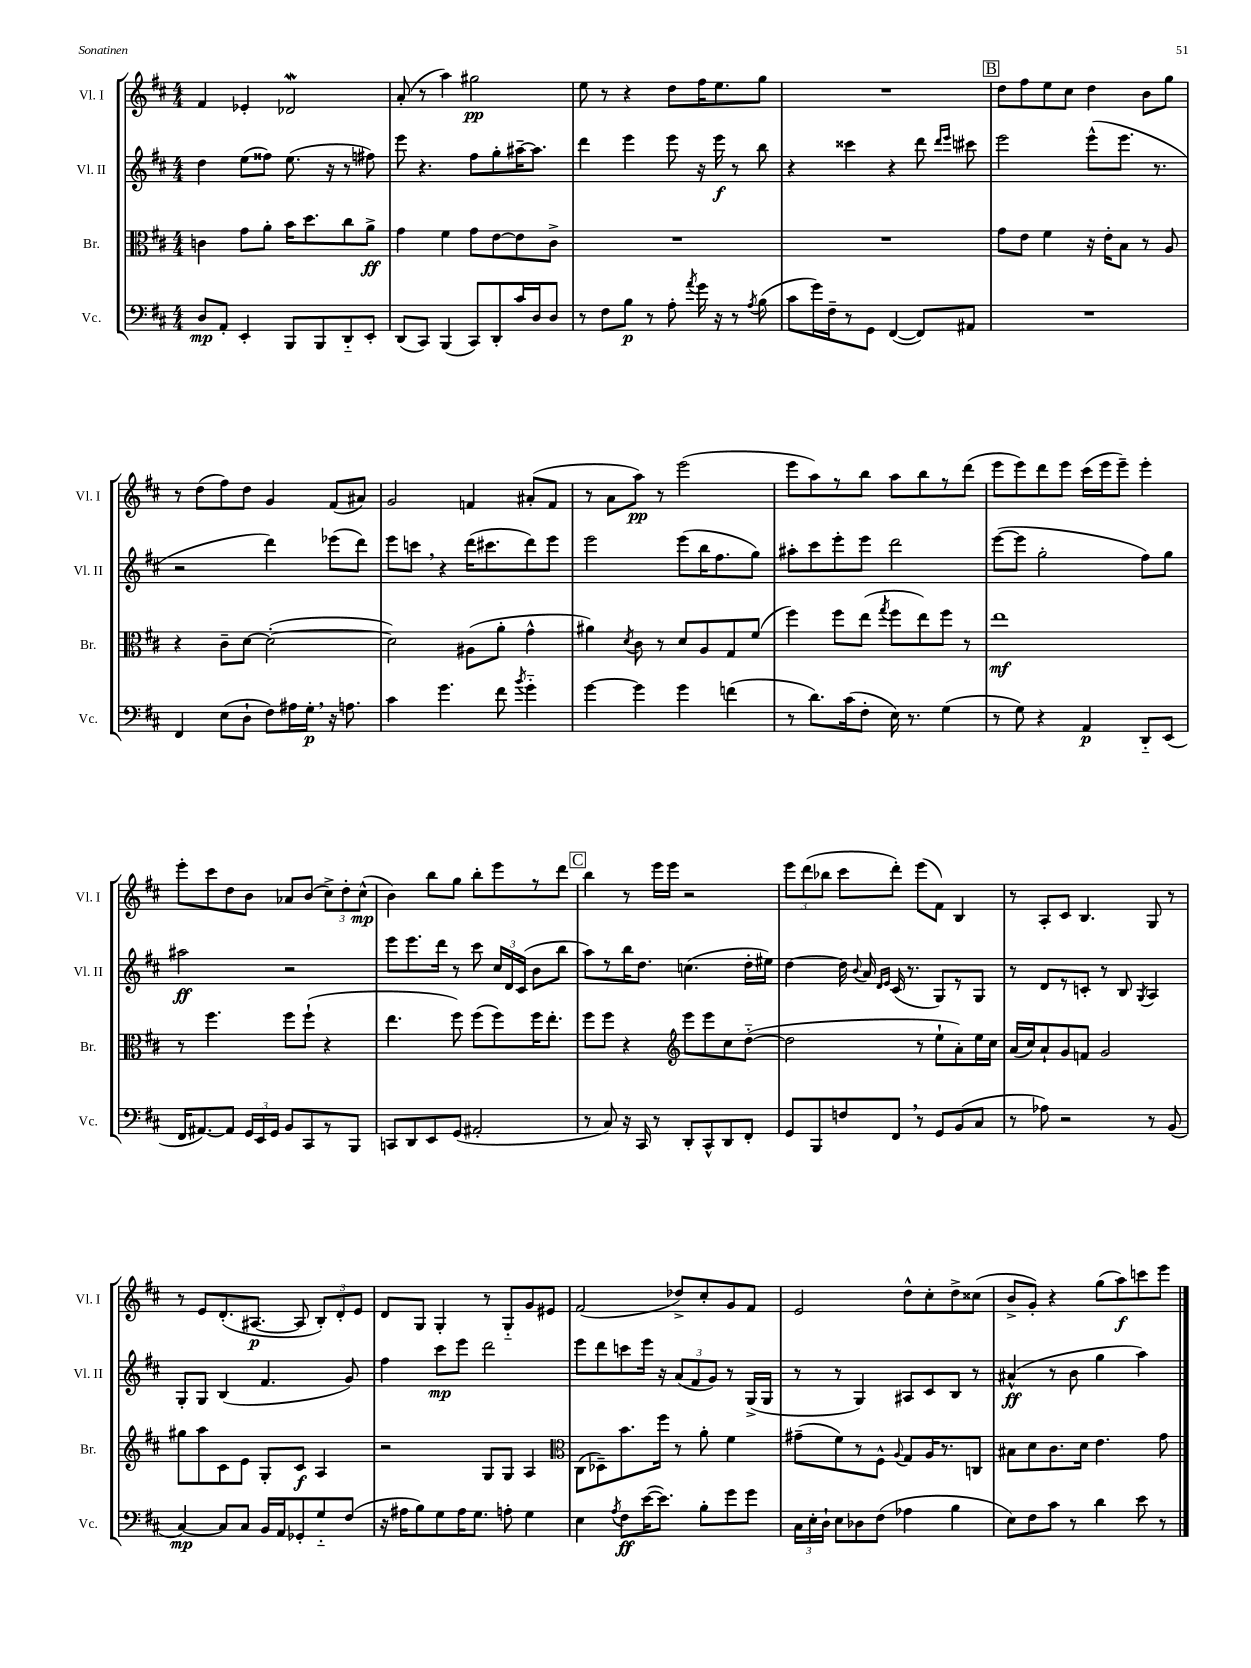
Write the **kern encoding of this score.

**kern	**kern	**kern	**kern
*staff4	*staff3	*staff2	*staff1
*clefF4	*clefC3	*clefG2	*clefG2
*k[f#c#]	*k[f#c#]	*k[f#c#]	*k[f#c#]
*M4/4	*M4/4	*M4/4	*M4/4
8D/L	4c\	4dd\	4f#/
8AA'/J	.	.	.
4EE'/	8g\L	(8ee\L	4e-'/
.	8a'\J	8ff##\J)	.
8BBB/L	16b\LK	(8.ee\	2d-/
.	8.dd\	.	.
8BBB/	.	.	.
.	.	16r	.
8DD'~/	8cc#\	8r	.
8EE'/J	8a^\J	8ff#\)	.
=	=	=	=
(8DD/L	4g\	8eee\	(8a'/
8CC#/J)	.	4.r	8r
(4BBB/	4f#\	.	4aa\)
8CC#/L)	8g\L	8ff#\L	2gg#\
8DD'/	[8e\	8gg'\	.
16c#/L	8e\]	[16aa#~\K	.
16D/J	.	8.aa#\]J	.
8D/J	8c#^\J	.	.
=	=	=	=
8r	1r	4ddd\	8ee\
8F#\L	.	.	8r
8B\J	.	4eee\	4r
8r	.	.	.
8A'\	.	8eee\	8dd\L
8qa/	.	.	.
16g\	.	16r	16ff#\K
16r	.	16eee\	8.ee\
8r	.	8r	.
8qA/	.	.	.
(8B\	.	8bb\	8gg\J
=	=	=	=
8c#\L	1r	4r	1r
16g\L)	.	.	.
16F#~\J	.	.	.
8r	.	4ccc##\	.
8GG\J	.	.	.
([4FF#/	.	4r	.
8FF#/]L)	.	8ddd\	.
.	.	16qqddd/LL	.
.	.	16qqeee/JJ	.
8AA#/J	.	8ccc#\	.
=	=	=	=
1r	8g\L	2eee\	8dd\L
.	8e\J	.	8ff#\
.	4f#\	.	8ee\
.	.	.	8cc#\J
.	16r	(8eee^^\L	4dd\
.	16e'\LK	.	.
.	8B\J	8.eee\J	.
.	8r	.	8b\L
.	.	8.r	.
.	8A/	.	8gg\J
=	=	=	=
4FF#/	4r	2r	8r
.	.	.	(8dd\L
(8E\L	8c#~\L	.	8ff#\)
8D`\J	[8d\J	.	8dd\J
8F#\L)	(2d'\_	4ddd\)	4g/
16A#\L	.	.	.
16G'\JJ	.	.	.
16r	.	(8eee-\L	(8f#/L
8.A\	.	.	.
.	.	8ddd\J)	8a#/J)
=	=	=	=
4c#\	2d\])	8eee\L	2g/
.	.	8ccc\J	.
4.g\	.	4r	.
.	(8A#\L	(16ddd\LK	4f/
.	.	8.ccc#\	.
8f#\	8a'\J	.	.
8qb/	.	.	.
4g'~\	4g^^\	8ddd\)	(8a#'/L
.	.	8eee\J	8f/J
=	=	=	=
[4g\	4a#\)	2eee\	8r
.	.	.	8a\L
.	8qd/	.	.
4g\]	8c#\	.	8aa\J)
.	8r	.	8r
4g\	8d/L	(8eee\L	(2eee\
.	8A/	16bb\K	.
.	.	8.ff#\	.
(4f\	8G/	.	.
.	(8f#/J	8gg\J)	.
=	=	=	=
8r	4ff#\)	8aa#'\L	8eee\L
8.d\L)	.	8ccc#\	8aa\)
.	8ff#\L	8eee'\	8r
(16c#\k	.	.	.
8F#'\J	(8ee\J	8eee\J	8bb\J
.	8qgg/	.	.
16E\)	8ff#\L	2ddd\	8aa\L
8.r	.	.	.
.	8ee\)	.	8bb\
(4G\	8ff#\J	.	8r
.	8r	.	(8ddd\J
=	=	=	=
8r	1ee	([8eee\L	8eee\L
8G\)	.	8eee\]J	8eee\)
4r	.	2gg'\	8ddd\
.	.	.	8eee\J
4AA/	.	.	(16ccc#\LL
.	.	.	16eee\J
.	.	.	8eee~\J)
8DD'~/L	.	8ff#\L)	4eee'\
(8EE/J	.	8gg\J	.
=	=	=	=
16FF#/LK	8r	2aa#\	8eee'\L
[8.AA#/)	.	.	.
.	4.ff#\	.	8ccc#\
8AA#/]J	.	.	8dd\
24GG/LL	.	.	8b\J
24EE/	.	.	.
24GG/JJ	.	.	.
8BB/L	8ff#\L	2r	8a-/L
8CC#/	(8ff#`\J	.	(8b/J
8r	4r	.	12cc#^\L)
.	.	.	12dd'\
8BBB/J	.	.	.
.	.	.	(12cc#^^\J
=	=	=	=
8CC/L	4.ee\	8eee\L	4b\)
8DD/	.	8.eee\	.
8EE/	.	.	8bb\L
.	.	16ddd\Jk	.
(8GG/J	8ff#\)	8r	8gg\J
2AA#'/	(8ff#\L	8ccc#\	8bb'\L
.	8ff#\)	24cc#/LL	8eee\
.	.	24d/	.
.	.	(24c#/JJ	.
.	16ff#\K	8b\L	8r
.	8.ee'\J	.	.
.	.	8bb\J	8ddd\J
=	=	=	=
8r	8ff#\L	8aa\L)	4bb\
8C#/)	8ff#\J	8r	.
16r	4r	16bb\K	8r
16CC#/	.	8.dd\J	.
8r	.	.	16eee\LL
.	.	.	16eee\JJ
*	*clefG2	*	*
8DD'/L	8eee\L	(4.cc\	2r
8CC#^^/	8eee\	.	.
8DD/	8cc#\	.	.
8FF#'/J	([8dd'~\J	16dd'\LL	.
.	.	16ee#\JJ)	.
=	=	=	=
8GG/L	2dd\]	[4dd\	12eee\L
.	.	.	(12ddd\
8BBB/	.	.	.
.	.	.	12bb-\J
8F/	.	16dd\]	8ccc#\L
.	.	8qqb/	.
.	.	16a/	.
.	.	16qqd/LL	.
.	.	16qqe/JJ	.
8FF#/J	.	(16c#/	8ddd'\J)
.	.	8.r	.
8r	8r	.	(8eee\L
8GG/L	8ee`\L	8G/L)	8f#\J)
(8BB/	8a'\)	8r	4B/
8C#/J	16ee\L	8G/J	.
.	16cc#\JJ	.	.
=	=	=	=
8r	(16a/LL	8r	8r
.	16cc#/J)	.	.
8A-\)	8a`/	8d/L	8A'/L
2r	8g/	8r	8c#/J
.	8f/J	8c'/J	4.B/
.	2g/	8r	.
.	.	8B/	.
.	.	8qG/	.
8r	.	4A/	8G/
(8BB/	.	.	8r
=	=	=	=
[4C#/)	8gg#\L	8G'/L	8r
.	8aa\	8G/J	8e/L
8C#/]L	8c#\	(4B/	(8.d'/
8C#/J	8e\J	.	.
.	.	.	[8.A#/J
16BB/LL	8G'/L	4.f#/	.
16AA/J	.	.	.
8GG-'/	8c#/J	.	8A#/]
8G'~/	4A/	.	12B'/L)
.	.	.	12d'/
(8F#/J	.	8g/)	.
.	.	.	12e/J
=	=	=	=
16r	2r	4ff#\	8d/L
16A#\LK	.	.	.
8B\)	.	.	8G/J
8G\	.	8ccc#\L	4G'/
16A#\K	.	8eee\J	.
8.G\J	.	.	.
.	8G/L	2ddd\	8r
8A'\	8G/J	.	8G'~/L
4G\	4A/	.	8g/
.	.	.	8e#/J
=	=	=	=
*	*clefC3	*	*
4E\	(8C#\L	8eee\L	(2f#/
.	8D-~\)	8ddd\	.
8qA/	.	.	.
8F#\L	8.b\	8ccc\	.
([16e\K	.	16eee\Jk	.
8.e\]J)	16ff#\Jk	16r	.
.	8r	(12a/L	8dd-^/L)
.	.	12f#/	.
8B'\L	8a'\	.	8cc#'/
.	.	12g/J)	.
8g\	4f#\	8r	8g/
8g\J	.	(16G^/LL	8f#/J
.	.	16G/JJ	.
=	=	=	=
24C#\LL	(8g#~\L	8r	2e/
24E'\	.	.	.
24D`\JJ	.	.	.
8E\L	8f#\)	8r	.
8D-\	8r	4G/)	.
(8F#\J	8F#^^\J	.	.
.	8qqA/	.	.
4A-\	8G/L	8A#/L	8dd^^\L
.	16A/K	8c#/	8cc#'\
.	8.r	.	.
4B\	.	8B/J	8dd^\
.	8C/J	8r	(8cc##\J
=	=	=	=
8E\L)	8B#\L	(4a#^^/	8b^/L
8F#\	8d\	.	8g'/J)
8c#\J	8.c#\	8r	4r
8r	.	8b\	.
.	16d\Jk	.	.
4d\	4.e\	4gg\	(8gg\L
.	.	.	8aa\)
8e\	.	4aa\)	8ccc\
8r	8g\	.	8eee\J
==	==	==	==
*-	*-	*-	*-
